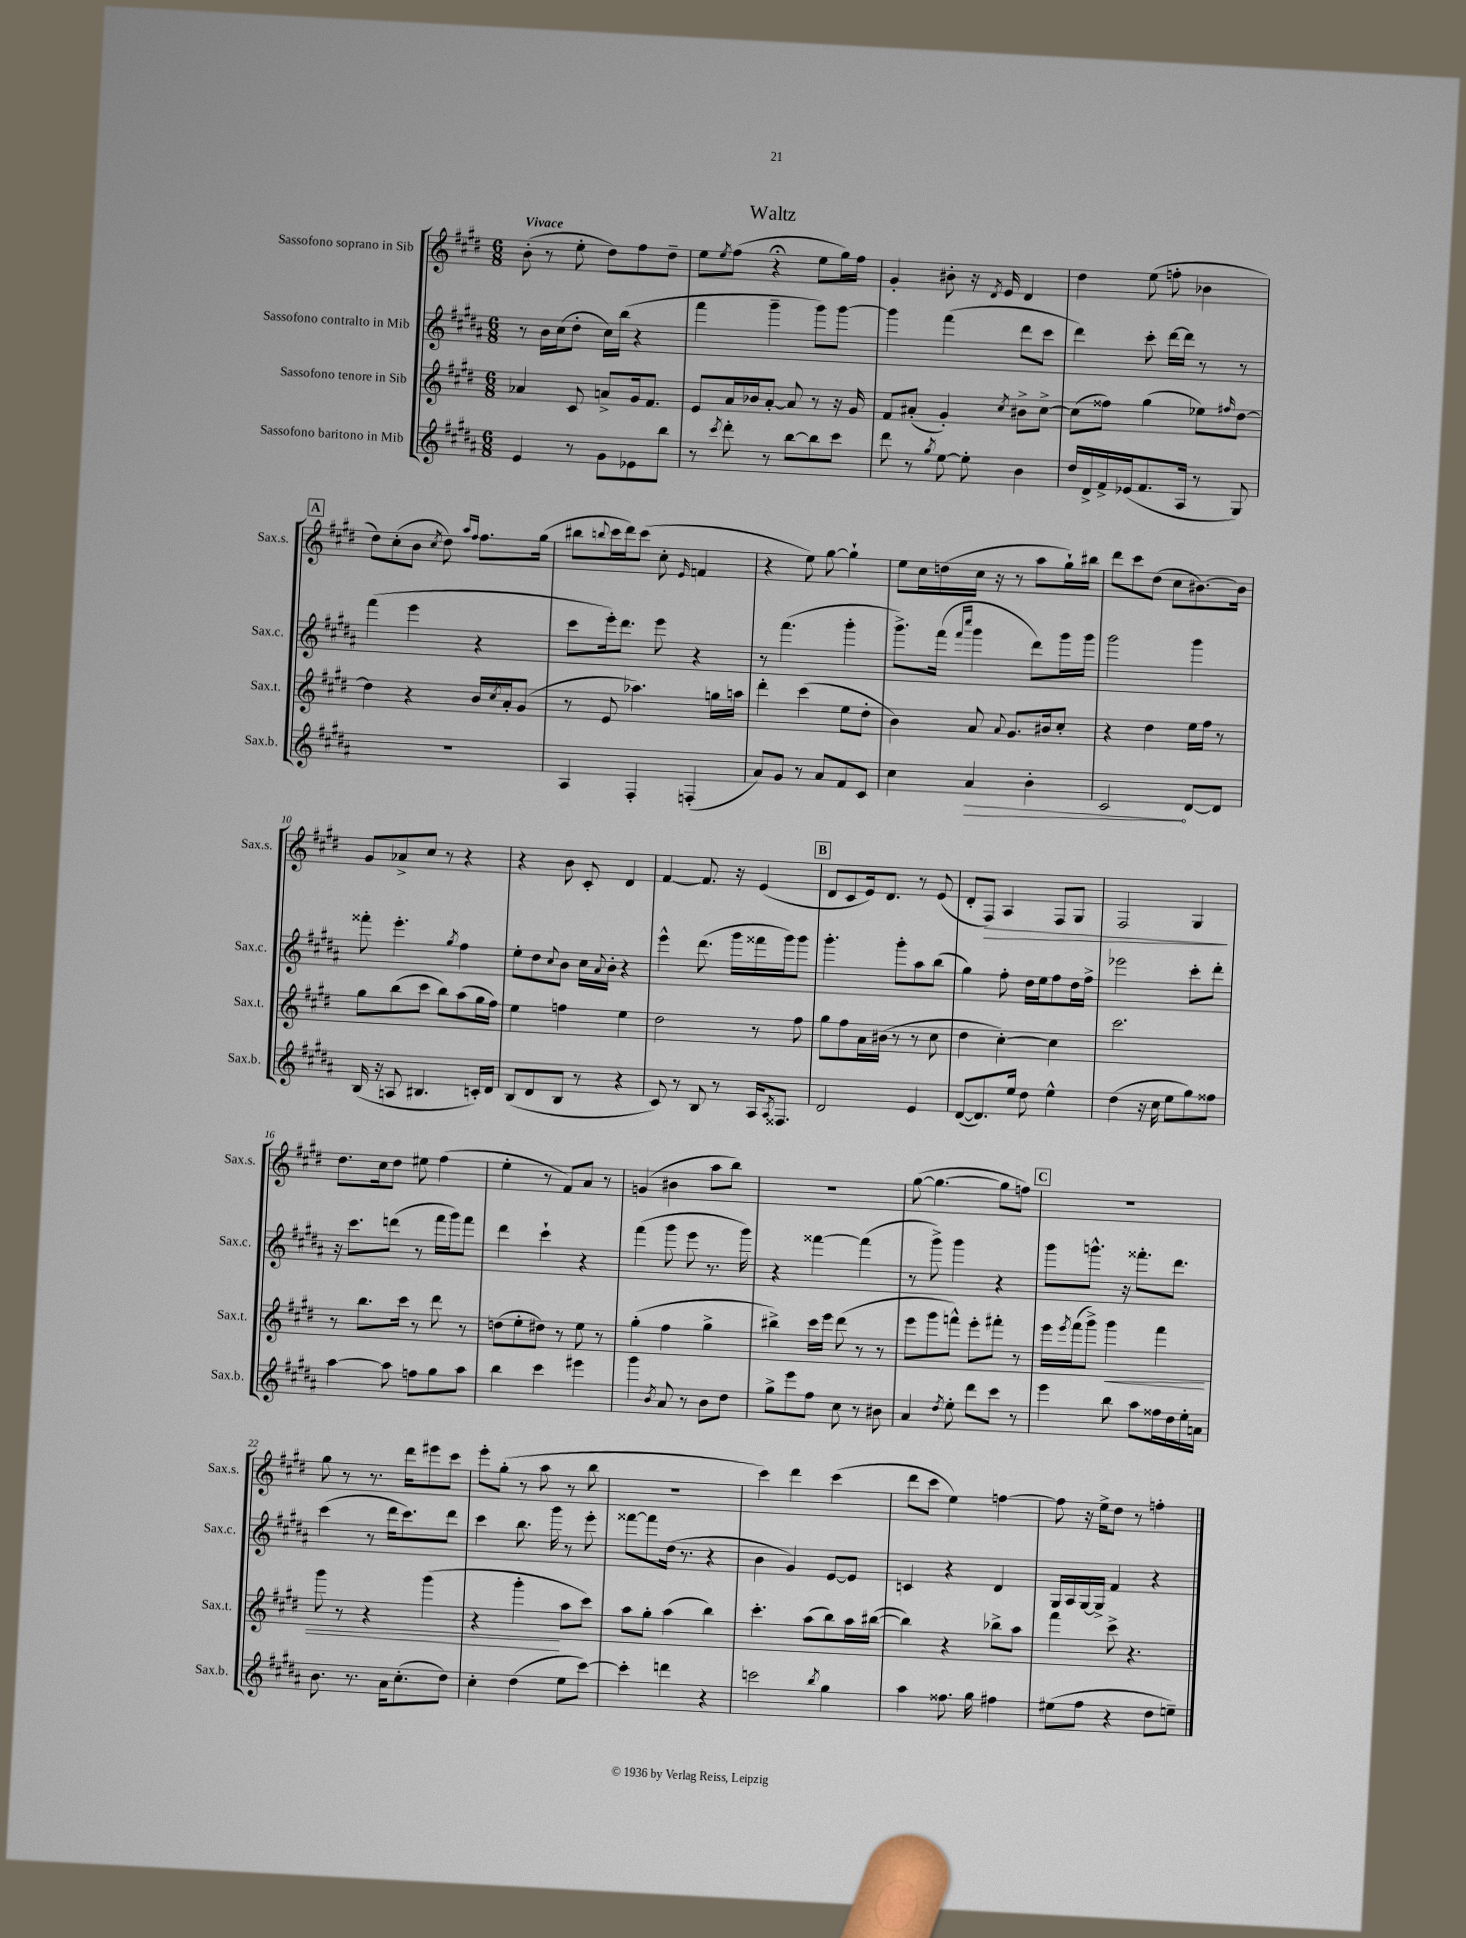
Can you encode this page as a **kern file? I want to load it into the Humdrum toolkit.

**kern	**kern	**kern	**kern
*staff4	*staff3	*staff2	*staff1
*clefG2	*clefG2	*clefG2	*clefG2
*k[f#c#g#d#a#]	*k[f#c#g#d#]	*k[f#c#g#d#a#]	*k[f#c#g#d#]
*M6/8	*M6/8	*M6/8	*M6/8
4e	4a-	8r	(8b'
.	.	16b	8r
.	.	(16cc#	.
8r	8c#	8dd#'	8ee'
8g#	8a^	16cc#)	8dd#)
.	.	(16bb	.
8e-	16g#	4r	8ff#
.	8.f#	.	.
8bb	.	.	8dd#~
=	=	=	=
8r	8e	4fff#	8ee
8qccc#	.	.	8qee
8ddd#'	16a	.	(8ff#
.	16b-	.	.
8r	[8a'	4ggg#~	4r;
[8bb	8a]	.	.
8bb]	8r	8ggg#)	8ee
8ccc#	16r	[8ggg#	16gg#)
.	16g#	.	16ff#
=	=	=	=
8ddd#	8f#	4ggg#]	4g#'
8r	(8a#'	.	.
8qgg#	.	.	.
[8ee	4g#')	(4fff#	8b#'
8ee']	.	.	16r
.	.	.	8qd#
.	.	.	16e
.	8qcc#	.	.
4b	8b#^	8ddd#	4d#
.	[8cc#^	8ccc#	.
=	=	=	=
16dd#	(8cc#]	4ddd#)	4dd#
16d#^	.	.	.
16f#^	8ff##)	.	.
(16e-	.	.	.
8.f#	(4gg#	8ccc#'	(8ee
.	.	[16ddd#	8ff'
16A#	.	16ddd#]	.
8r	8ee-)	8r	4b-
.	16qqff#	.	.
8G#)	[8dd#	8r	.
=	=	=	=
2.r	4dd#]	(4fff#	8dd#)
.	.	.	(8cc#'
.	4r	4eee	8b
.	.	.	8qcc#
.	.	.	8dd#)
.	.	.	16qqaa
.	.	.	16qqff#
.	16b	4r	8.ff#
.	8qcc#	.	.
.	16a'	.	.
.	(8g#	.	.
.	.	.	(16gg#
=	=	=	=
4A#	8r	8ccc#	8bb#
.	.	.	8qqbb
.	8e	16eee')	16ccc#
.	.	8.ddd#	16ddd#)
4F#'	4.aa-)	.	(8ccc#
.	.	8eee	8cc#'
.	.	.	16qqe
(4F'	.	4r	4f
.	16gg	.	.
.	16aa	.	.
=	=	=	=
8a#)	4ddd#'	8r	4r
8g#	.	(4.fff#	.
8r	(4ccc#	.	8ee)
8a#	.	.	[8gg#
8f#	8ee	4ggg#'	4gg#`]
8c#	8dd#'	.	.
=	=	=	=
4cc#	4b)	8.ggg#^)	8ee
.	.	.	16cc#
.	.	(16fff#	(16dd
.	.	16qqfff#	.
.	.	16qqcccc#	.
4a#	8a	4ggg#	16cc#
.	.	.	16r
.	8qqa	.	.
.	8.g#	.	8r
4b'	.	8ddd#)	8aa
.	16b#	.	.
.	8cc#'	16ggg#	16gg#`)
.	.	16ggg#	16bb#
=	=	=	=
2c#	4r	2ggg#	8ddd#
.	.	.	8ccc#
.	4dd#	.	(8dd#
.	.	.	8cc#
[8d#	16ee	4ggg#	[8.b#)
.	16ff#	.	.
8d#]	8r	.	.
.	.	.	16b#]
=	=	=	=
(16B	8gg#	8fff##'	8g#
16r	.	.	.
8A	(8bb	4.eee'	8a-^
4.B#	8ccc#	.	8cc#
.	8bb)	.	8r
.	.	8qgg#	.
.	(8aa	4ff#	4r
16c')	16gg#	.	.
16d#	16ff#)	.	.
=	=	=	=
(8B	4ee	8ee'	4r
8d#	.	8dd#	.
.	.	8qqcc#	.
8B	4ff	8b	8b
8r	.	16cc#	8c#'
.	.	8qqa#	.
.	.	16b'	.
4r	4ee	4r	4d#
=	=	=	=
8c#)	2dd#	4eee^^	[4f#
8r	.	.	.
8B	.	(8.ddd#	8.f#]
8r	.	.	.
.	.	16ggg#	16r
16A#	8r	16fff##	(4e
8qA#	.	.	.
8.F##	.	16ggg#)	.
.	8ff#	8ggg#	.
=	=	=	=
2d#	8gg#	4.ggg#'	8d#
.	8ff#	.	8c#
.	16a	.	16e)
.	(16b#	.	8.d#
.	8r	8ggg#'	.
4e	8r	8aa#	8r
.	8cc#	(8bb	(8e
=	=	=	=
([8d#	4dd#	4gg#)	8d#'
8.d#])	.	.	8F#)
.	[4cc#')	8ff#'	4A
16ee	.	.	.
8dd#	.	16dd#	.
.	.	16ee	.
4ee^^	4cc#]	8ff#	8F#
.	.	16dd#	8G#
.	.	16ff#^	.
=	=	=	=
(4dd#	2.ccc#	2eee-	2F#
16r	.	.	.
16cc#	.	.	.
8ee	.	.	.
8gg#)	.	8ccc#'	4G#
8ff##	.	8ddd#'	.
=	=	=	=
[4aa#	8r	16r	8.dd#
.	.	8.ccc#	.
.	8.bb	.	.
.	.	.	16cc#
8aa#]	.	(8ddd	8dd#
.	16ccc#	.	.
8ff	8r	8r	8ee#
8gg#	8ddd#	16fff#	(4ff#
.	.	16ggg#)	.
8aa#	8r	8fff#	.
=	=	=	=
4bb	(8dd	4ddd#	4ee'
.	8ee'	.	.
4ccc#	8dd#)	4ccc#`	8r
.	8r	.	8f#)
4eee#	8ee	4r	8a
.	8r	.	8r
=	=	=	=
4ggg#	(4gg#'	(4fff#	(4g
8qb	.	.	.
8a#	4ff#	8ggg#	4b#
8r	.	8eee	.
8b	4gg#^	8.r	8aa
8dd#	.	.	8bb)
.	.	16ggg#)	.
=	=	=	=
8gg#^	4bb#^)	4r	2.r
8eee	.	.	.
8ff#	16ccc#	[4fff##	.
.	16eee	.	.
8cc#	(8ddd#	.	.
8r	8r	(4fff##]	.
8b#	8r	.	.
=	=	=	=
4a#	8eee	8r	([8gg#
.	8ggg#	8ggg#^)	4.gg#_
8qdd#	.	.	.
8ee'	8fff^^)	4ggg#	.
8ddd#	8eee'	.	.
8ccc#	8fff#'	4r	8gg#]
8r	8r	.	8ff)
=	=	=	=
4eee	16eee	8ggg#	2.r
.	8qeee	.	.
.	(16fff#	.	.
.	8ggg#^)	8.ggg^^	.
8bb	4ggg#	.	.
.	.	16r	.
8aa#	.	8.fff##'	.
16ff##	4fff#	.	.
16dd#	.	8.ddd#	.
16ee'	.	.	.
16a	.	.	.
=	=	=	=
8.b	8ggg#	(4ccc#	8gg#
.	8r	.	8r
8.r	.	.	.
.	4r	8r	8.r
16a#	.	16ddd#	.
(8.cc#'	.	8.ccc#)	16ddd#
.	(4ggg#	.	8eee#
8dd#)	.	8ddd#	8ccc#
=	=	=	=
4cc#'	4r	4ccc#	8eee'
.	.	.	(8gg#'
(4dd#	4ggg#'	8.bb	8r
.	.	.	8aa
.	.	16ggg#	.
8ee	8aa	8r	8r
[8ccc#)	8ccc#)	8eee'	8bb
=	=	=	=
4ccc#']	8aa	[8fff##	2.r
.	8gg#'	8fff##]	.
4ddd	(4aa	(16dd#	.
.	.	8.r	.
4r	4bb)	4r	.
=	=	=	=
2ccc	4.ccc#'	4b	4ccc#)
.	.	4g#)	4ddd#
.	(8aa	.	.
8qbb	.	.	.
4gg#	8bb)	[8e	(4ccc#
.	16aa	8e]	.
.	([16bb#	.	.
=	=	=	=
4aa#	4bb#])	4c	8ddd#
.	.	.	8ccc#
8.ff##	4r	4r	4ee)
16gg#	.	.	.
4ff#	8bb-^	4d#	[4ff
.	8aa	.	.
=	=	=	=
(8ee#	4fff#	16G#	8ff]
.	.	16A#	.
8ff#	.	[16G#	16r
.	.	16G#^]	16ee^
4r	8ccc#^	4f#	8dd#
.	4.r	.	8r
8dd#	.	4r	4ff'
8ee~)	.	.	.
==	==	==	==
*-	*-	*-	*-
